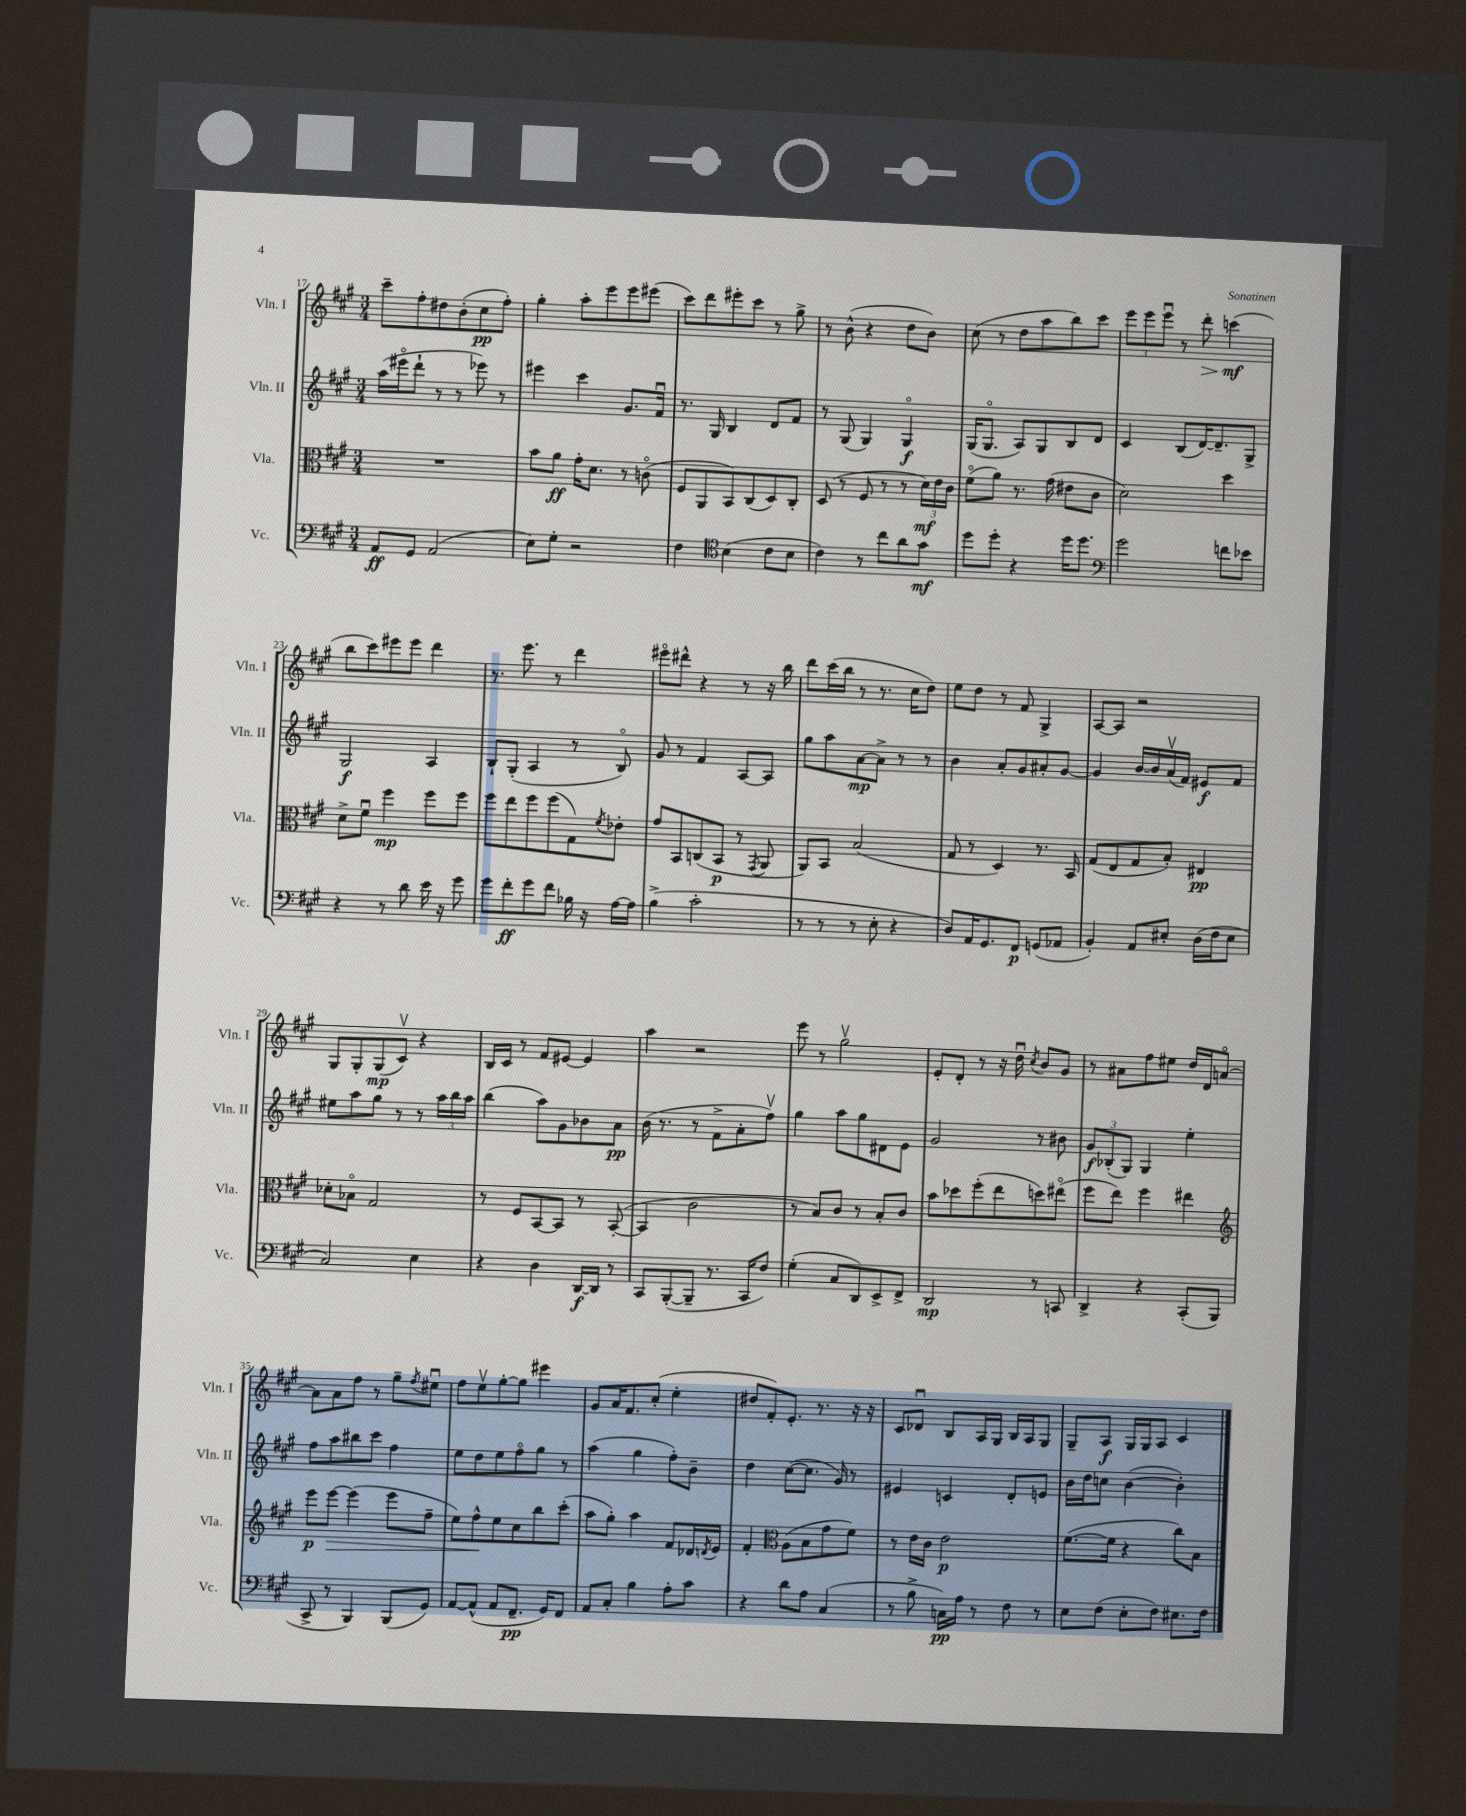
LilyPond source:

<<
\new StaffGroup <<
\new Staff = "s0" \with { instrumentName = "Vln. I" shortInstrumentName = "Vln. I" } {
    \clef treble \key a \major \numericTimeSignature \time 3/4
    cis'''8-- fis''8-. dis''8 b'8-.( cis''8\pp fis''8-.) |
    gis''4-. a''8-. e'''8 e'''8 eis'''8( |
    cis'''8) d'''8 eis'''8-. cis'''8 r8 gis''8-> |
    r8 b'8-^( r4 d''8 b'8) |
    cis''8( r8 d''8 a''8 b''8) cis'''8 |
    \tuplet 3/2 { e'''8 e'''8 e'''8\downbow } r8 d'''8-.\> c'''4\mf\!( |
    b''8 cis'''8) eis'''8 eis'''8 d'''4 |
    r8. e'''8. r8 d'''4 |
    eis'''8\flageolet dis'''8-^ r4 r8 r16 b''16 |
    d'''8 cis'''16( b''16 r8 r8. cis''16 d''8) |
    e''8 d''8 r8 fis'8 gis4-> |
    a8~ a8 r2 |
    gis8 gis8-. gis8\mp( cis'8\upbow) r4 |
    b16 cis'16 r8 fis'8 eis'8~ eis'4 |
    a''4 r2 |
    e'''8 r8 gis''2\upbow |
    e'8-. d'8-. r8 r16 d''16\downbow \acciaccatura { cis''8 } b'8 gis'8 |
    r8 ais'8 fis''8 eis''8 d''16 d'16 a'8~\flageolet |
    a'8 a'8 fis''8 r8 gis''8-- \acciaccatura { fis''8 } eis''8\downbow |
    fis''8 e''8\upbow gis''8~-. gis''8 eis'''4 |
    gis'8 a'16 fis'8. cis''8-.( e''4-. |
    dis''8 fis'8-.) e'8.-. r8. r16 r16 |
    cis'8 des'8\downbow b8 a16 gis16 b16 a16 gis8 |
    gis8-- a8\f gis16 gis16 a8 cis'4 \bar "|." |
}
\new Staff = "s1" \with { instrumentName = "Vln. II" shortInstrumentName = "Vln. II" } {
    \clef treble \key a \major \numericTimeSignature \time 3/4
    a''16( eis'''16\flageolet d'''8-! r8 r8 ees'''8) r8 |
    eis'''4 cis'''4 gis'8. fis'16\downbow |
    r8. gis16 b4 d'8 fis'8 |
    r8 gis8( gis4) gis4\flageolet\f |
    gis16( gis8.\flageolet a8) gis8 b8 d'8 |
    cis'4 b8( d'16~) d'8.-- gis8-> |
    gis2\f a4 |
    b8-! gis8-.( a4 r8 b8\flageolet) |
    gis'8 r8 fis'4 a8~ a8 |
    gis''8 a''8 a'8~\mp a'8-> r8 r8 |
    b'4 a'8-. gis'8 ais'8-. gis'8~ |
    gis'4 b'16~ b'16 a'16\upbow( fis'16) eis'8\f fis'8 |
    eis''8 a''8 gis''8 r8 r8 \tuplet 3/2 { a''16 b''16 a''16 } |
    b''4( a''8) gis'8 bes'8 a'8\pp |
    b'16( r8. r8 fis'8-> a'8-. fis''8\upbow) |
    gis''4 a''8 gis''8 dis'8 e'8 |
    gis'2 r8 bis'8 |
    \tuplet 3/2 { gis'8\f bes8-.( gis8) } gis4 e''4-. |
    fis''8 a''8 bis''8 cis'''8 fis''4 |
    e''8 d''8 e''8 fis''8\flageolet gis''8 r8 |
    a''4( gis''4 fis''8-.) b'8-- |
    d''4 cis''8~( cis''8. gis'16) r8 |
    eis'4 c'4 d'8-. e'8 |
    b'16 d''16 c''8 b'4~( b'4-.) \bar "|." |
}
\new Staff = "s2" \with { instrumentName = "Vla." shortInstrumentName = "Vla." } {
    \clef alto \key a \major \numericTimeSignature \time 3/4
    R2. |
    b'8 a'8\ff gis'16-. d'8. r8 c'8\flageolet( |
    fis8 a,8 b,8) cis8( d8) cis8-. |
    d8( r8 fis8 r8 r8 \tuplet 3/2 { d'16\mf) e'16 cis'16 } |
    fis'8\flageolet( a'8) r8. gis'16( eis'8 cis'8 |
    d'2) d''4 |
    d'8-> fis'8\downbow fis''4\mp fis''8 fis''8 |
    fis''8 e''8 fis''8 fis''8( gis8) \acciaccatura { fis'8 } ees'8-. |
    gis'8 b,8 c8( b,8\p r8 \acciaccatura { gis,8 } a,8 |
    a,8) b,8 b2( |
    gis8 r8 d4) r8. b,16 |
    gis8( e8 gis8 b8-.) eis4\pp |
    des'8-. bes8\flageolet gis2 |
    r8 fis8 b,8~ b,8 r8 b,8~-.( |
    b,4 cis'2 |
    r8 b8) cis'8 r8 b8-. cis'8 |
    b'8 des''8 fis''8-.( e''8 d''8) eis''8\flageolet( |
    fis''8 e''8) fis''4 eis''4 |
    \clef treble e'''8\p e'''8~\> e'''4( e'''8 fis''8-- |
    e''8) fis''8-^\! e''8 cis''8 b''8 cis'''8-.( |
    a''8 gis''8-.) a''4 fis'8 des'16 \acciaccatura { d'8 } e'16 |
    fis'4-. \clef alto a8( b8 gis'8 fis'8) |
    r8 e'16 cis'16 e'2\p |
    fis'8.~( fis'16 r4 cis''8) b8 \bar "|." |
}
\new Staff = "s3" \with { instrumentName = "Vc." shortInstrumentName = "Vc." } {
    \clef bass \key a \major \numericTimeSignature \time 3/4
    a,8\ff gis,8 a,2( |
    e8) gis8-. r2 |
    fis4 \clef tenor b4( cis'8 b8 |
    cis'4) r8 cis''8 a'8 gis'8\mf |
    d''8 d''8-. r4 d''16 d''8. |
    \clef bass gis'2 f'8 ees'8 |
    r4 r8 d'8 e'16 r16 gis'8 |
    gis'8 fis'8-.\ff gis'8 fis'8 bes16 r16 a16~ a16 |
    b4->( cis'2-. |
    r8 r8 r8 e8-. r4 |
    d8) a,16 gis,8. fis,8\p g,8( aes,8 |
    b,4-.) a,8 eis8-. d16( fis16 eis8 |
    cis2) e4 |
    r4 d4 d,16~\f d,16 r8 |
    cis,8 b,,8~-.( b,,8-- r8. cis,16 fis8) |
    gis4-.( cis8 d,8) e,8-> fis,8-> |
    d,2\mp r8 c,8 |
    d,4-> r4 cis,8-.( b,,8 |
    cis,8-> r8 b,,4) b,,8( gis,8) |
    a,8~ a,8-^( a,8 fis,8.--\pp gis,16) fis,8 |
    a,8 cis8-. b4 a8-. cis'8 |
    r4 d'8 a8 cis4( |
    r8 b8-> c16\pp) a16 r8 fis8 r8 |
    e8 fis8( e8-. fis8) eis8. fis16 \bar "|." |
}
>>
>>
\layout { \context { \Score currentBarNumber = #17 } }
